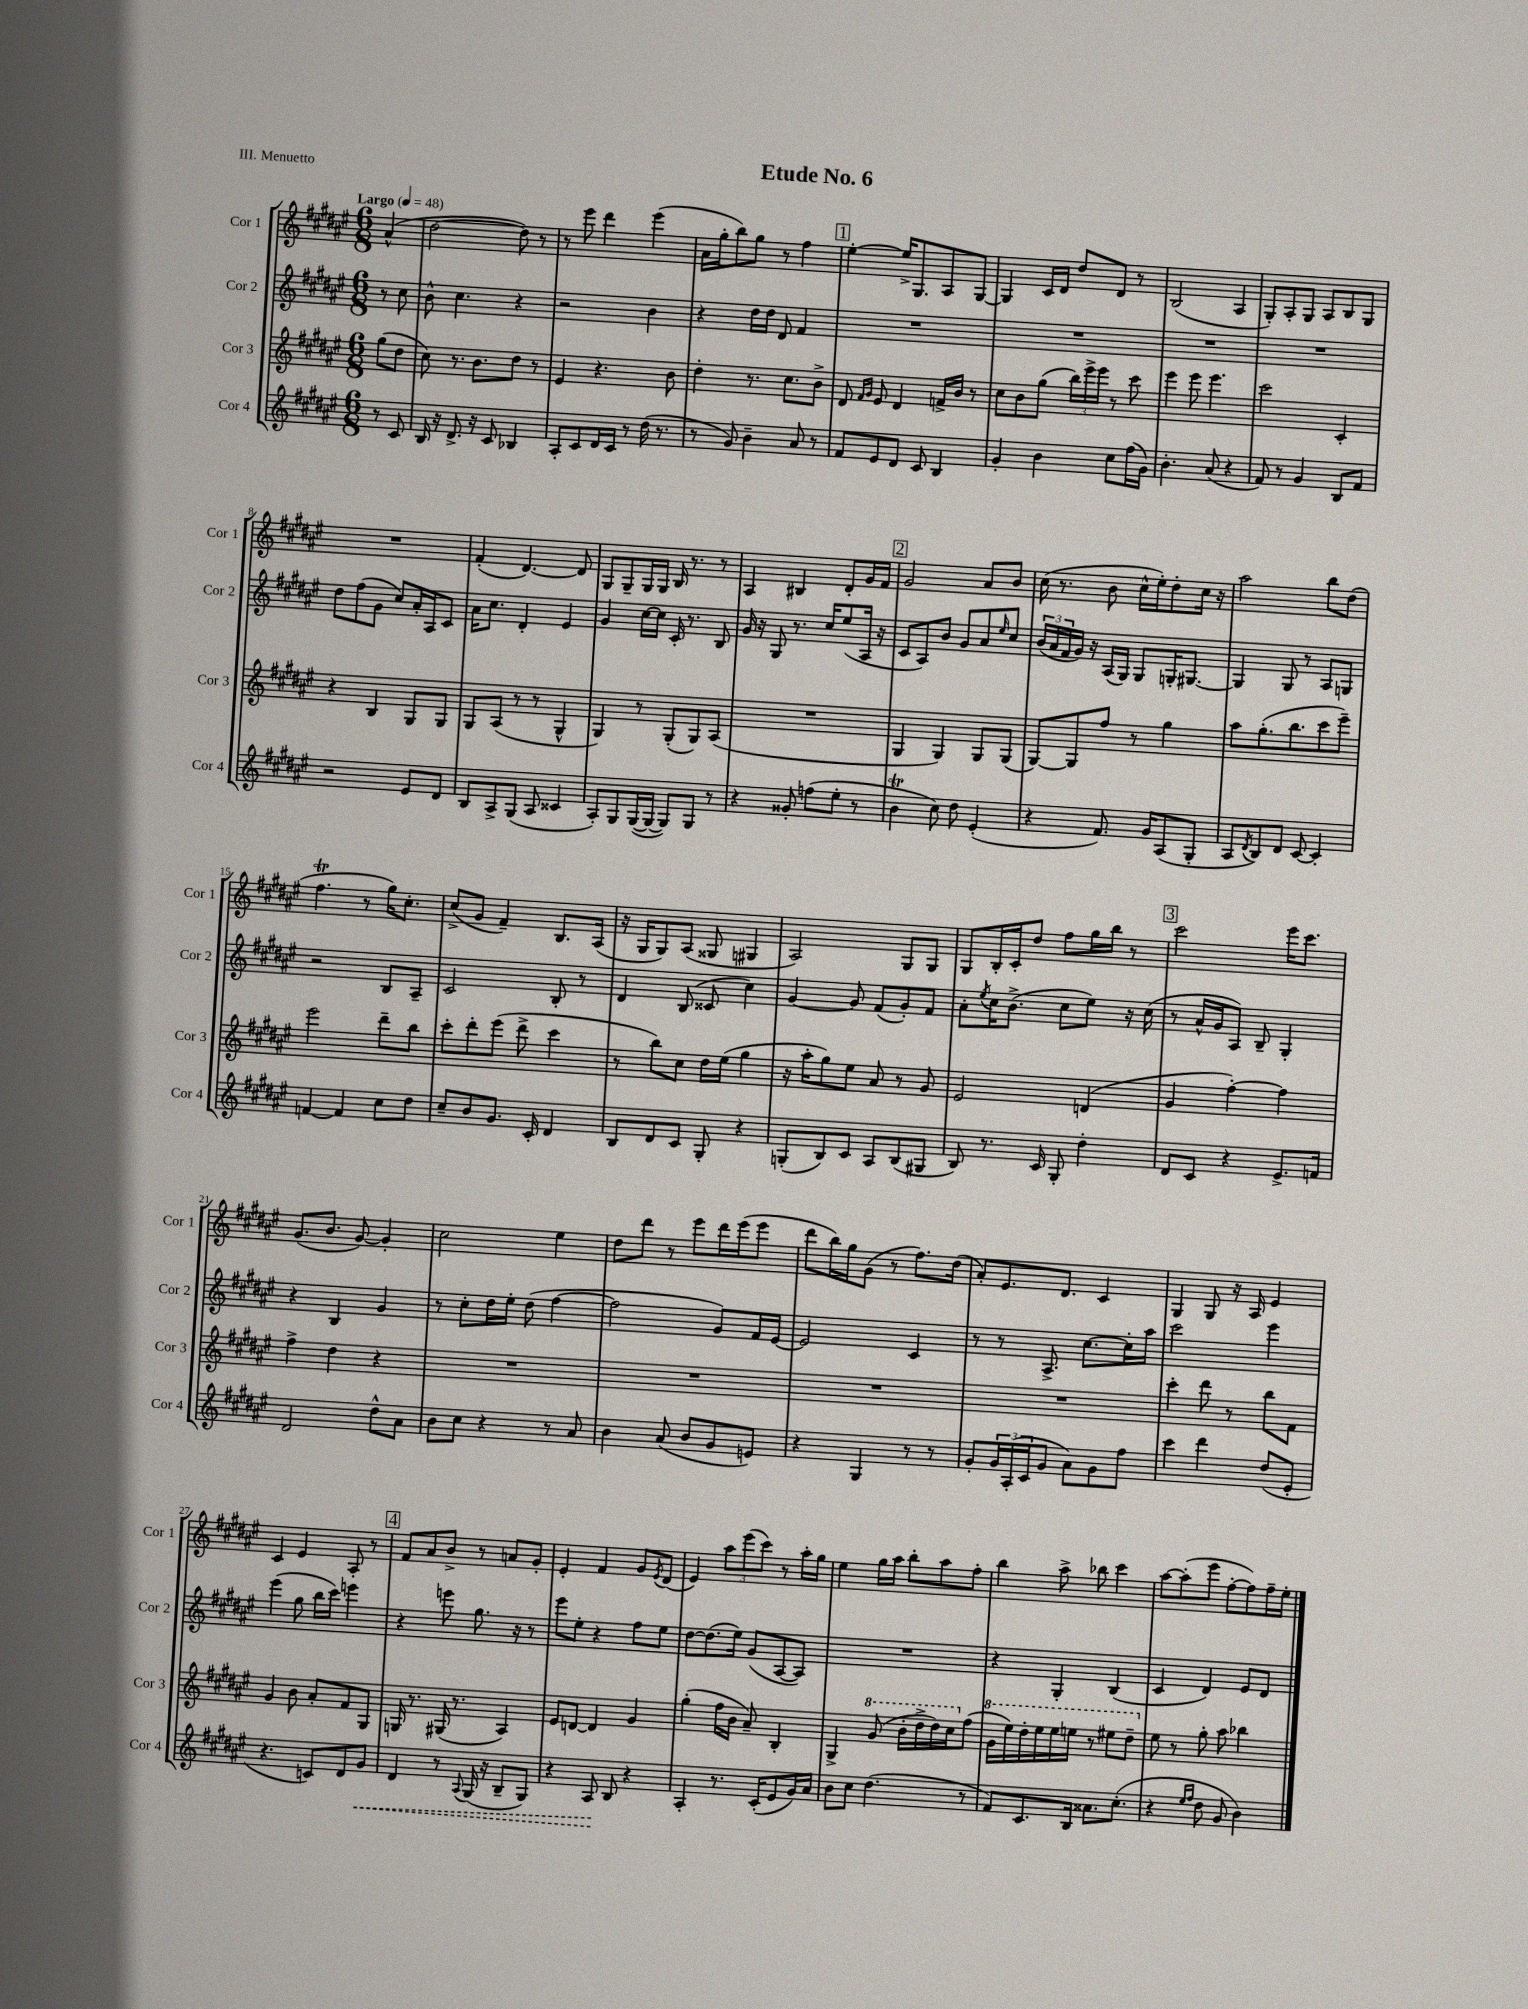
\header { title = "Etude No. 6" piece = "III. Menuetto" }
<<
\new StaffGroup <<
\new Staff = "s0" \with { instrumentName = "Cor 1" shortInstrumentName = "Cor 1" } {
    \clef treble \key fis \major \numericTimeSignature \time 6/8 \partial 4 \tempo "Largo" 4 = 48
    ais'4-^( |
    dis''2~ dis''8) r8 |
    r8 eis'''8 dis'''4 eis'''4( |
    ais'16 gis''16-. b''8) gis''8 r8 fis''4 |
    \mark \markup { \box "1" } eis''4~-. eis''16-> gis8. ais8 gis8~ |
    gis4 cis'16 dis'16 dis''8 dis'8 r8 |
    b2( ais4 |
    gis8-.) ais8-. gis8 ais8 b8 gis8 |
    R2. |
    fis'4-.( dis'4.~) dis'8 |
    gis8 gis8-- gis16 gis16 b16 r8. r8 |
    ais4 bis4 dis'8-. gis'16 fis'16 |
    \mark \markup { \box "2" } gis'2 ais'8 b'8 |
    cis''16( r8. b'8 cis''16-^ eis''16-.) dis''8-. cis''16 r16 |
    ais''2 b''8 dis''8( |
    fis''4.\trill r8 gis''16) cis''8.-. |
    cis''8->( gis'8 fis'4--) b8. ais16( |
    r16 gis16 gis8) ais8( gisis8 gis4 |
    ais2) gis8 gis8 |
    gis8 b16-. cis'16-. dis''8 fis''8 gis''16 b''16 r8 |
    \mark \markup { \box "3" } cis'''2 eis'''16 cis'''8. |
    gis'8.( b'8. gis'8~) gis'4-. |
    cis''2 eis''4 |
    dis''8 dis'''8 r8 eis'''8 dis'''16 eis'''16( eis'''8 |
    dis'''8 b''16) gis''16 gis'8( r8 fis''8.) dis''16( |
    ais'8-.) eis'8. dis'8. cis'4 |
    gis4 gis8 r16 ais16 eis'4 |
    cis'4 eis'4 ais8-. r8 |
    \mark \markup { \box "4" } fis'8 ais'8 b'8-> r8 a'8 gis'8-. |
    eis'4-. fis'4 gis'8 \acciaccatura { eis'8 } dis'8( |
    eis'4) \tuplet 3/2 { ais''8 eis'''8( cis'''8) } r8 ais''16-. gis''16 |
    eis''4 gis''16 ais''16 b''8-. ais''8 fis''8-. |
    b''4 ais''8-> bes''8 cis'''4 |
    ais''8~ ais''8-.( eis'''8 fis''8~-. fis''8) fis''16-- eis''16-. \bar "|." |
}
\new Staff = "s1" \with { instrumentName = "Cor 2" shortInstrumentName = "Cor 2" } {
    \clef treble \key fis \major \numericTimeSignature \time 6/8 \partial 4
    r8 cis''8 |
    b'8-^ cis''4. r4 |
    r2 b'4 |
    r4 dis''16 dis''16 dis'8 fis'4 |
    \mark \markup { \box "1" } R2. |
    R2. |
    R2. |
    R2. |
    dis''8 fis''8( gis'8 cis''8) ais'16-. ais16 cis'8 |
    ais'16 cis''8. dis'4-. eis'4 |
    gis'4 cis''16~ cis''16 cis'16-. r8. b8 |
    gis'16 r16 gis8 r8. cis''16 eis''8( ais16 r16 |
    \mark \markup { \box "2" } cis'8 ais8) b'8 gis'8 ais'8 \grace { eis''16 } cis''8 |
    \tuplet 3/2 { b'16( ais'16 fis'16 } gis'16) r16 ais16( gis16) gis8 g16-. gis8.~ |
    gis4 gis8 r8 ais8 g8 |
    r2 b8 ais8-- |
    cis'2 b8-. r8 |
    dis'4 b8( cisis'8 cis''4) |
    gis'4~ gis'8 fis'8( gis'8-.) fis'8 |
    ais'8-. \acciaccatura { eis''8 } cis''16 b'8.->( cis''8 eis''8) r16 cis''16( |
    \mark \markup { \box "3" } r8 ais'16-^ gis'16 ais8) b8-- gis4-. |
    r4 b4 gis'4 |
    r8 cis''8-. dis''16 eis''16-. dis''8( fis''4~ |
    fis''2 gis'8) fis'16 eis'16~ |
    eis'2 cis'4 |
    r8 r8 ais8.-> cis''8.~ cis''16-. ais''16 |
    cis'''2 eis'''4 |
    eis'''4( gis''8 b''16 cis'''16) e'''4 |
    \mark \markup { \box "4" } r4 e'''8 gis''8. r16 r8 |
    eis'''8 eis''8-. r4 fis''8 eis''8 |
    dis''8~ dis''8.( eis''16) gis'8( ais8~ ais8) |
    R2. |
    r4 gis4-. b4( |
    cis'4 dis'4) eis'8 dis'8 \bar "|." |
}
\new Staff = "s2" \with { instrumentName = "Cor 3" shortInstrumentName = "Cor 3" } {
    \clef treble \key fis \major \numericTimeSignature \time 6/8 \partial 4
    gis''8( dis''8 |
    cis''8) r8. b'8. dis''8 r8 |
    eis'4 r4. b'8 |
    dis''4-. r8. cis''8. b'8-> |
    \mark \markup { \box "1" } dis'8 \grace { fis'16 gis'16 } eis'8 dis'4 f'16-> b'16 r8 |
    cis''8 b'8 gis''8( \tuplet 3/2 { b''16) eis'''16-> eis'''16 } r8 cis'''8 |
    eis'''4 eis'''8 eis'''4. |
    cis'''2 cis'4-. |
    r4 b4 gis8 gis8 |
    gis8 ais8( r8 r8 gis4-^ |
    gis4) r8 gis8-.( gis8) ais8( |
    R2. |
    \mark \markup { \box "2" } gis4 gis4) gis8 gis8( |
    gis8~) gis8 fis''8 r8 gis''4 |
    ais''8 gis''8.-.( b''8. cis'''8 eis'''8--) |
    eis'''2 dis'''8-- b''8 |
    cis'''8-. dis'''8-. eis'''8( dis'''8-> cis'''4 |
    r8 b''8) cis''8 dis''16 eis''16( gis''4 |
    r16 ais''16-. gis''8) eis''8 ais'8 r8 gis'8 |
    eis'2 d'4( |
    \mark \markup { \box "3" } gis'4 fis''4~-.) fis''4 |
    fis''4-> dis''4 r4 |
    R2. |
    R2. |
    R2. |
    R2. |
    cis'''4-. dis'''8 r8 b''8 fis'8 |
    gis'4 b'8 ais'8-. fis'8 gis8 |
    \mark \markup { \box "4" } g16 r8. gis16( r8. ais4) |
    eis'8 d'8~ d'4 gis'4 |
    gis''4-.( fis''16 b'16 ais'8--) b4-. |
    gis4-> \ottava #1 gis''8( b''16-. dis'''16-> dis'''16) cis'''16 \ottava #0 fis''8( |
    \ottava #1 gis''16 eis'''16) dis'''16-. eis'''16 eis'''16 e'''16 r8 eis'''8 dis'''8-- \ottava #0 |
    eis''8 r8 gis''8-. ais''8 bes''4 \bar "|." |
}
\new Staff = "s3" \with { instrumentName = "Cor 4" shortInstrumentName = "Cor 4" } {
    \clef treble \key fis \major \numericTimeSignature \time 6/8 \partial 4
    r8 cis'8 |
    b16 r16 dis'8.-> r16 cis'8 bes4 |
    ais8-. cis'8 dis'16 cis'16 r8 dis''16( r8. |
    r8 gis'8) b'4-- ais'8 r8 |
    \mark \markup { \box "1" } fis'8 eis'8 dis'8 cis'8 b4 |
    gis'4-. b'4 cis''8 fis''16( gis'16) |
    b'4.-. ais'8( r4 |
    fis'8) r8 gis'4 b8 fis'8 |
    r2 eis'8 dis'8 |
    b8 ais8-> gis8( ais8 cisis'4 |
    ais8-.) gis8 gis16~( gis16~ gis8) gis8 r8 |
    r4 gisis'8-. f''8( eis''8-. r8 |
    \mark \markup { \box "2" } b'4\trill cis''8) dis''8 eis'4-.( |
    r4 fis'8.) gis'16 ais8( gis8-. |
    ais8 \acciaccatura { dis'8 } b8) dis'8 cis'8~ cis'4-. |
    f'4~ f'4 cis''8 dis''8 |
    cis''8-- b'8 gis'8. cis'16-. dis'4 |
    b8 dis'8 cis'8 gis8-. r4 |
    g8-.( b8) cis'8 ais8 b8( gis8 |
    b8) r8. cis'16 gis8-. dis''4-. |
    \mark \markup { \box "3" } dis'8 cis'8 r4 eis'8.-> f'16 |
    dis'2 dis''8-^ ais'8 |
    b'8 cis''8 r4 r8 ais'8 |
    b'4 ais'8( b'8 gis'8 e'8) |
    r4 gis4 r8 r8 |
    gis'8-. \tuplet 3/2 { gis'16 ais16-.( cis'16 } gis'8 ais'8) gis'8 fis''8 |
    cis'''4 dis'''4 dis''8( eis'8-. |
    r4. c'8) dis'8 \once \override Hairpin.style = #'dashed-line gis'8\< |
    \mark \markup { \box "4" } dis'4 r8 \appoggiatura { ais8 } gis16( r16 b8-- gis8) |
    r4 ais8\! b8 r4 |
    ais4-. r8. cis'16-.( eis'8 gis'16) ais'16 |
    b'8 cis''8 dis''4.( r8 |
    fis'8) cis'8. b16 aisis'8. cis''8.-.( |
    r4 \grace { eis''16 fis''16 } dis''8 gis'8 b'4) \bar "|." |
}
>>
>>
